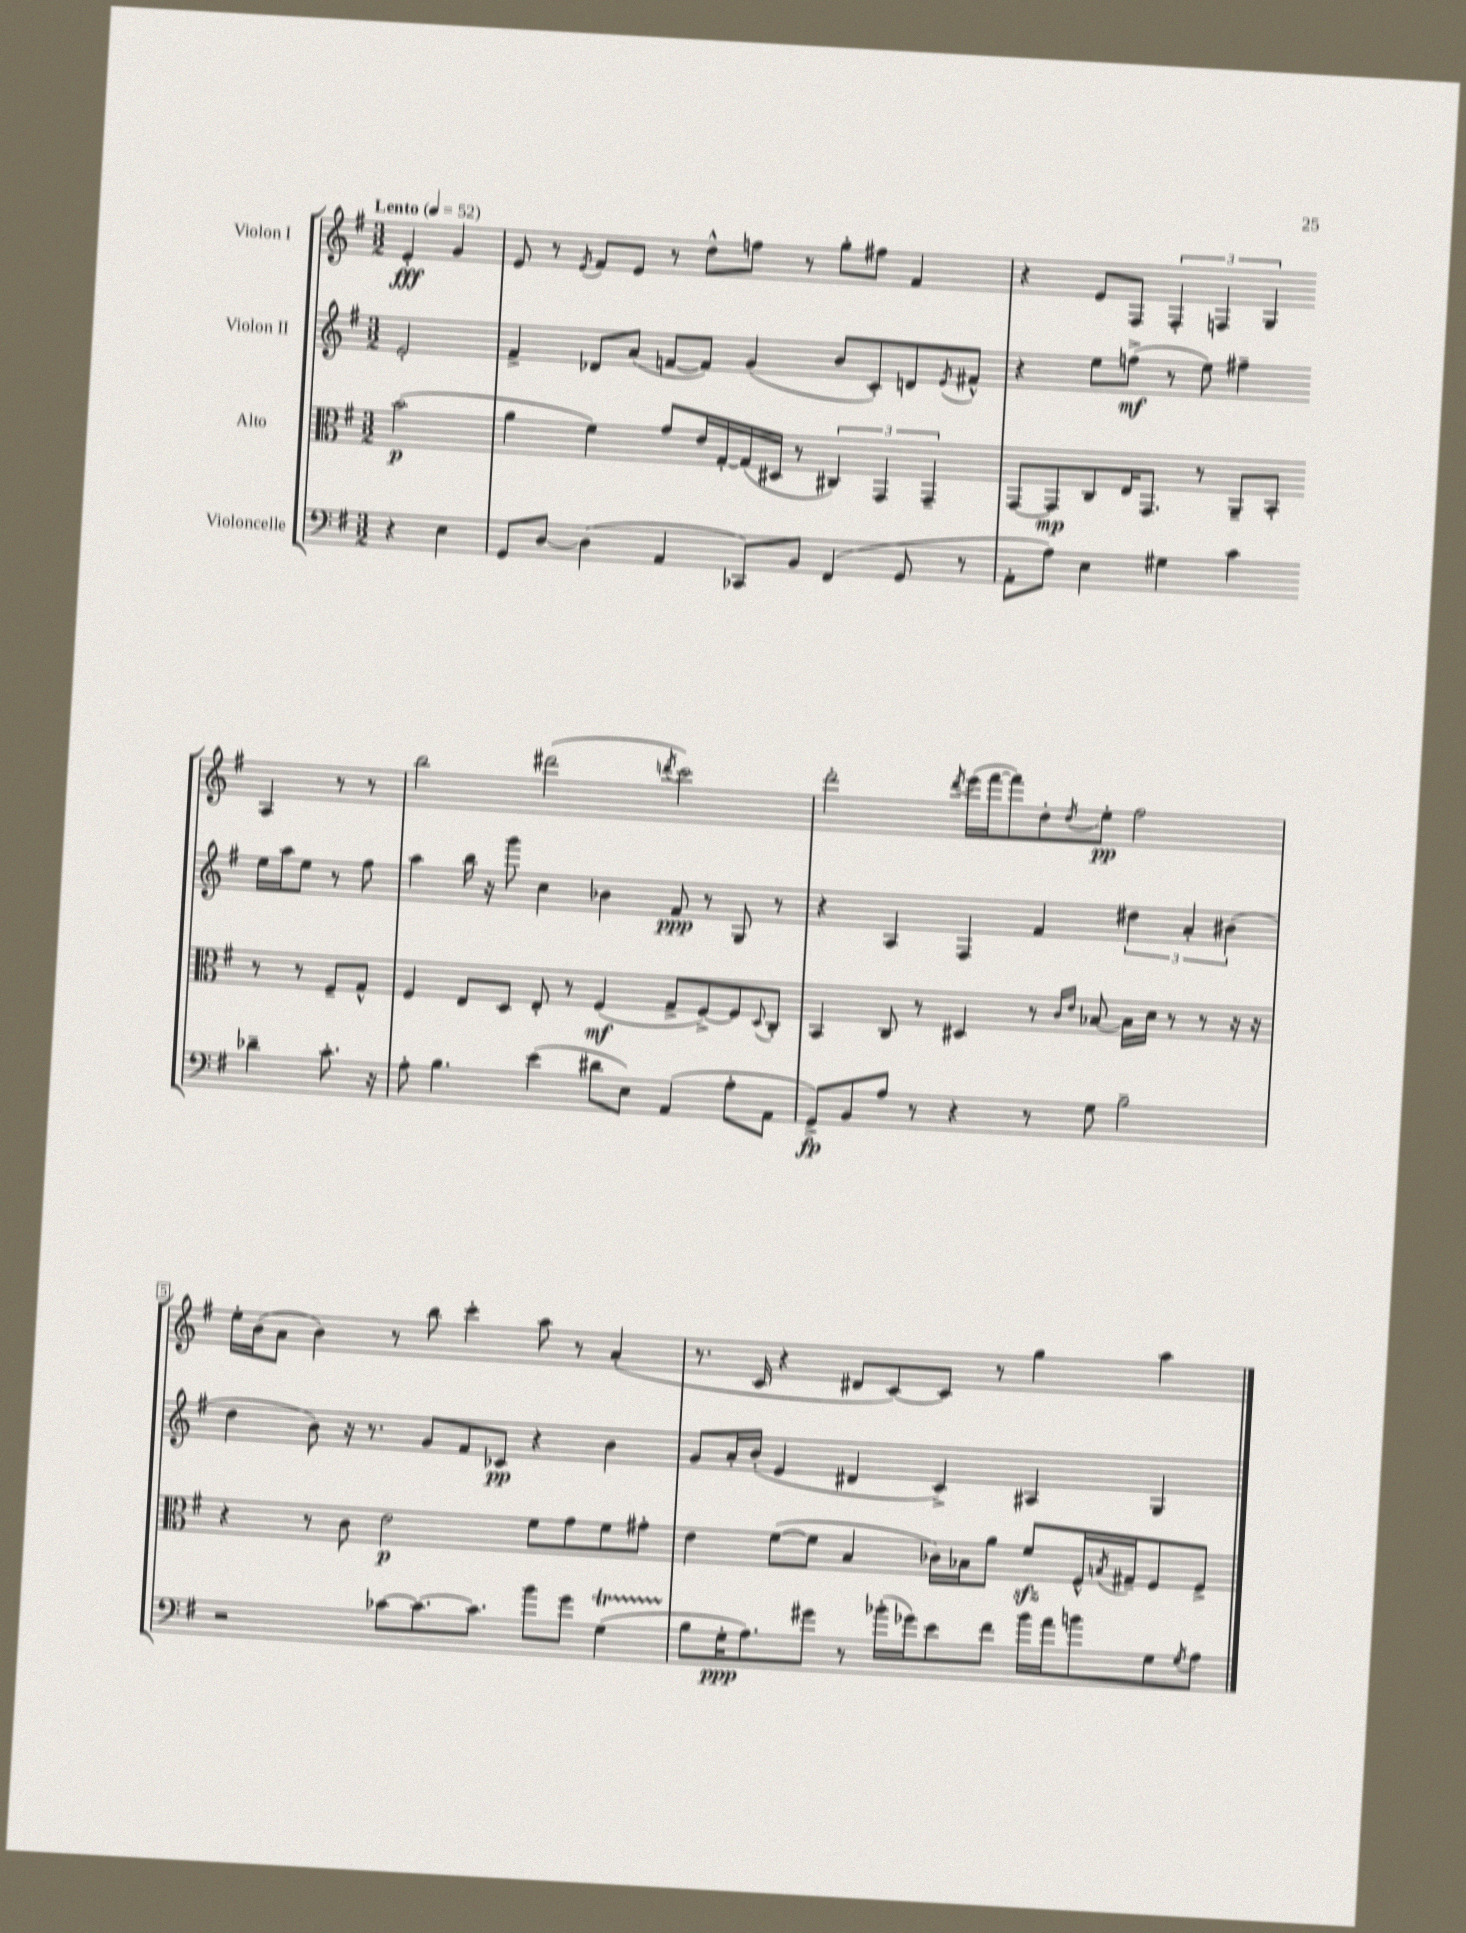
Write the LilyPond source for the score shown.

<<
\new StaffGroup <<
\new Staff = "s0" \with { instrumentName = "Violon I" } {
    \clef treble \key g \major \numericTimeSignature \time 3/2 \partial 2 \tempo "Lento" 4 = 52
    e'4-.\fff g'4 |
    e'8 r8 \acciaccatura { e'8 } fis'8 e'8 r8 d''8-^ f''8 r8 g''8-. fis''8 fis'4 |
    r4 e'8 fis8 \tuplet 3/2 { fis4-. f4 g4 } a4 r8 r8 |
    b''2 dis'''2( \acciaccatura { d'''8 } c'''2) |
    d'''2-. \acciaccatura { d'''8 } e'''16( fis'''16~ fis'''8) d''8-. \acciaccatura { d''8 } e''8-.\pp fis''2 |
    e''16-. b'16( a'8 b'4) r8 b''8 c'''4-. a''8 r8 a'4-.( |
    r8. c'16 r4 dis'8 c'8~) c'8 r8 g''4 a''4 \bar "|." |
}
\new Staff = "s1" \with { instrumentName = "Violon II" } {
    \clef treble \key g \major \numericTimeSignature \time 3/2 \partial 2
    e'2-. |
    fis'4-> des'8 a'8( f'8~ f'8) g'4( b'8 c'8-.) d'8 \acciaccatura { e'8 } fis'8-^ |
    r4 e''8 f''8->\mf( r8 e''8) fis''4-- e''16 a''16 e''8 r8 fis''8 |
    a''4 b''16 r16 g'''8 c''4 bes'4 fis'8\ppp r8 g8 r8 |
    r4 a4 fis4 fis'4 \tuplet 3/2 { dis''4 a'4-. bis'4( } |
    d''4 b'8) r16 r8. g'8 fis'8 ces'8\pp r4 b'4 |
    g'8 a'16-. b'16-.( e'4 dis'4 c'4->) ais4 g4 \bar "|." |
}
\new Staff = "s2" \with { instrumentName = "Alto" } {
    \clef alto \key g \major \numericTimeSignature \time 3/2 \partial 2
    b'2\p( |
    a'4 fis'4) g'8 e'16 g16~-. g16( dis16 r8 \tuplet 3/2 { cis4) g,4 g,4-- } |
    g,8~ g,8\mp c8 e16 g,8. r8 a,8-- b,8-. r8 r8 fis8-- g8-^ |
    fis4 e8 d8 e8-. r8 fis4\mf( g8-> fis8~->) fis8 \appoggiatura { d8 } c8-. |
    b,4 c8 r8 dis4 r8 \grace { c'16 e'16 } bes8~ bes16 d'16 r8 r8 r16 r16 |
    r4 r8 c'8 e'2\p fis'8 g'8 fis'8 gis'8-. |
    e'4 fis'8~( fis'8 b4 ces'16) bes16 a'8 fis'8\sfz fis16-^ \acciaccatura { b8 } gis16-- fis8 fis8-> \bar "|." |
}
\new Staff = "s3" \with { instrumentName = "Violoncelle" } {
    \clef bass \key g \major \numericTimeSignature \time 3/2 \partial 2
    r4 e4 |
    g,8 d8~ d4( a,4 ces,8) b,8 fis,4( g,8 r8 |
    a,8-. a8) e4 gis4 c'4 des'4-- c'8.-. r16 |
    a8-. b4. e'4( dis'8 e8) a,4( a8-. a,8 |
    g,8->\fp) b,8 a8 r8 r4 r8 g8 b2-- |
    r2 ces'8~ ces'8.~ ces'8. b'8 g'8 g4\startTrillSpan( |
    b8\stopTrillSpan g16-.\ppp a8.) gis'8 r8 bes'16-.( ges'16) e'8 fis'8 bes'16 a'16 b'8 g8 \acciaccatura { g8 } a8 \bar "|." |
}
>>
>>
\layout { \context { \Score \override BarNumber.stencil = #(make-stencil-boxer 0.1 0.3 ly:text-interface::print) } }
